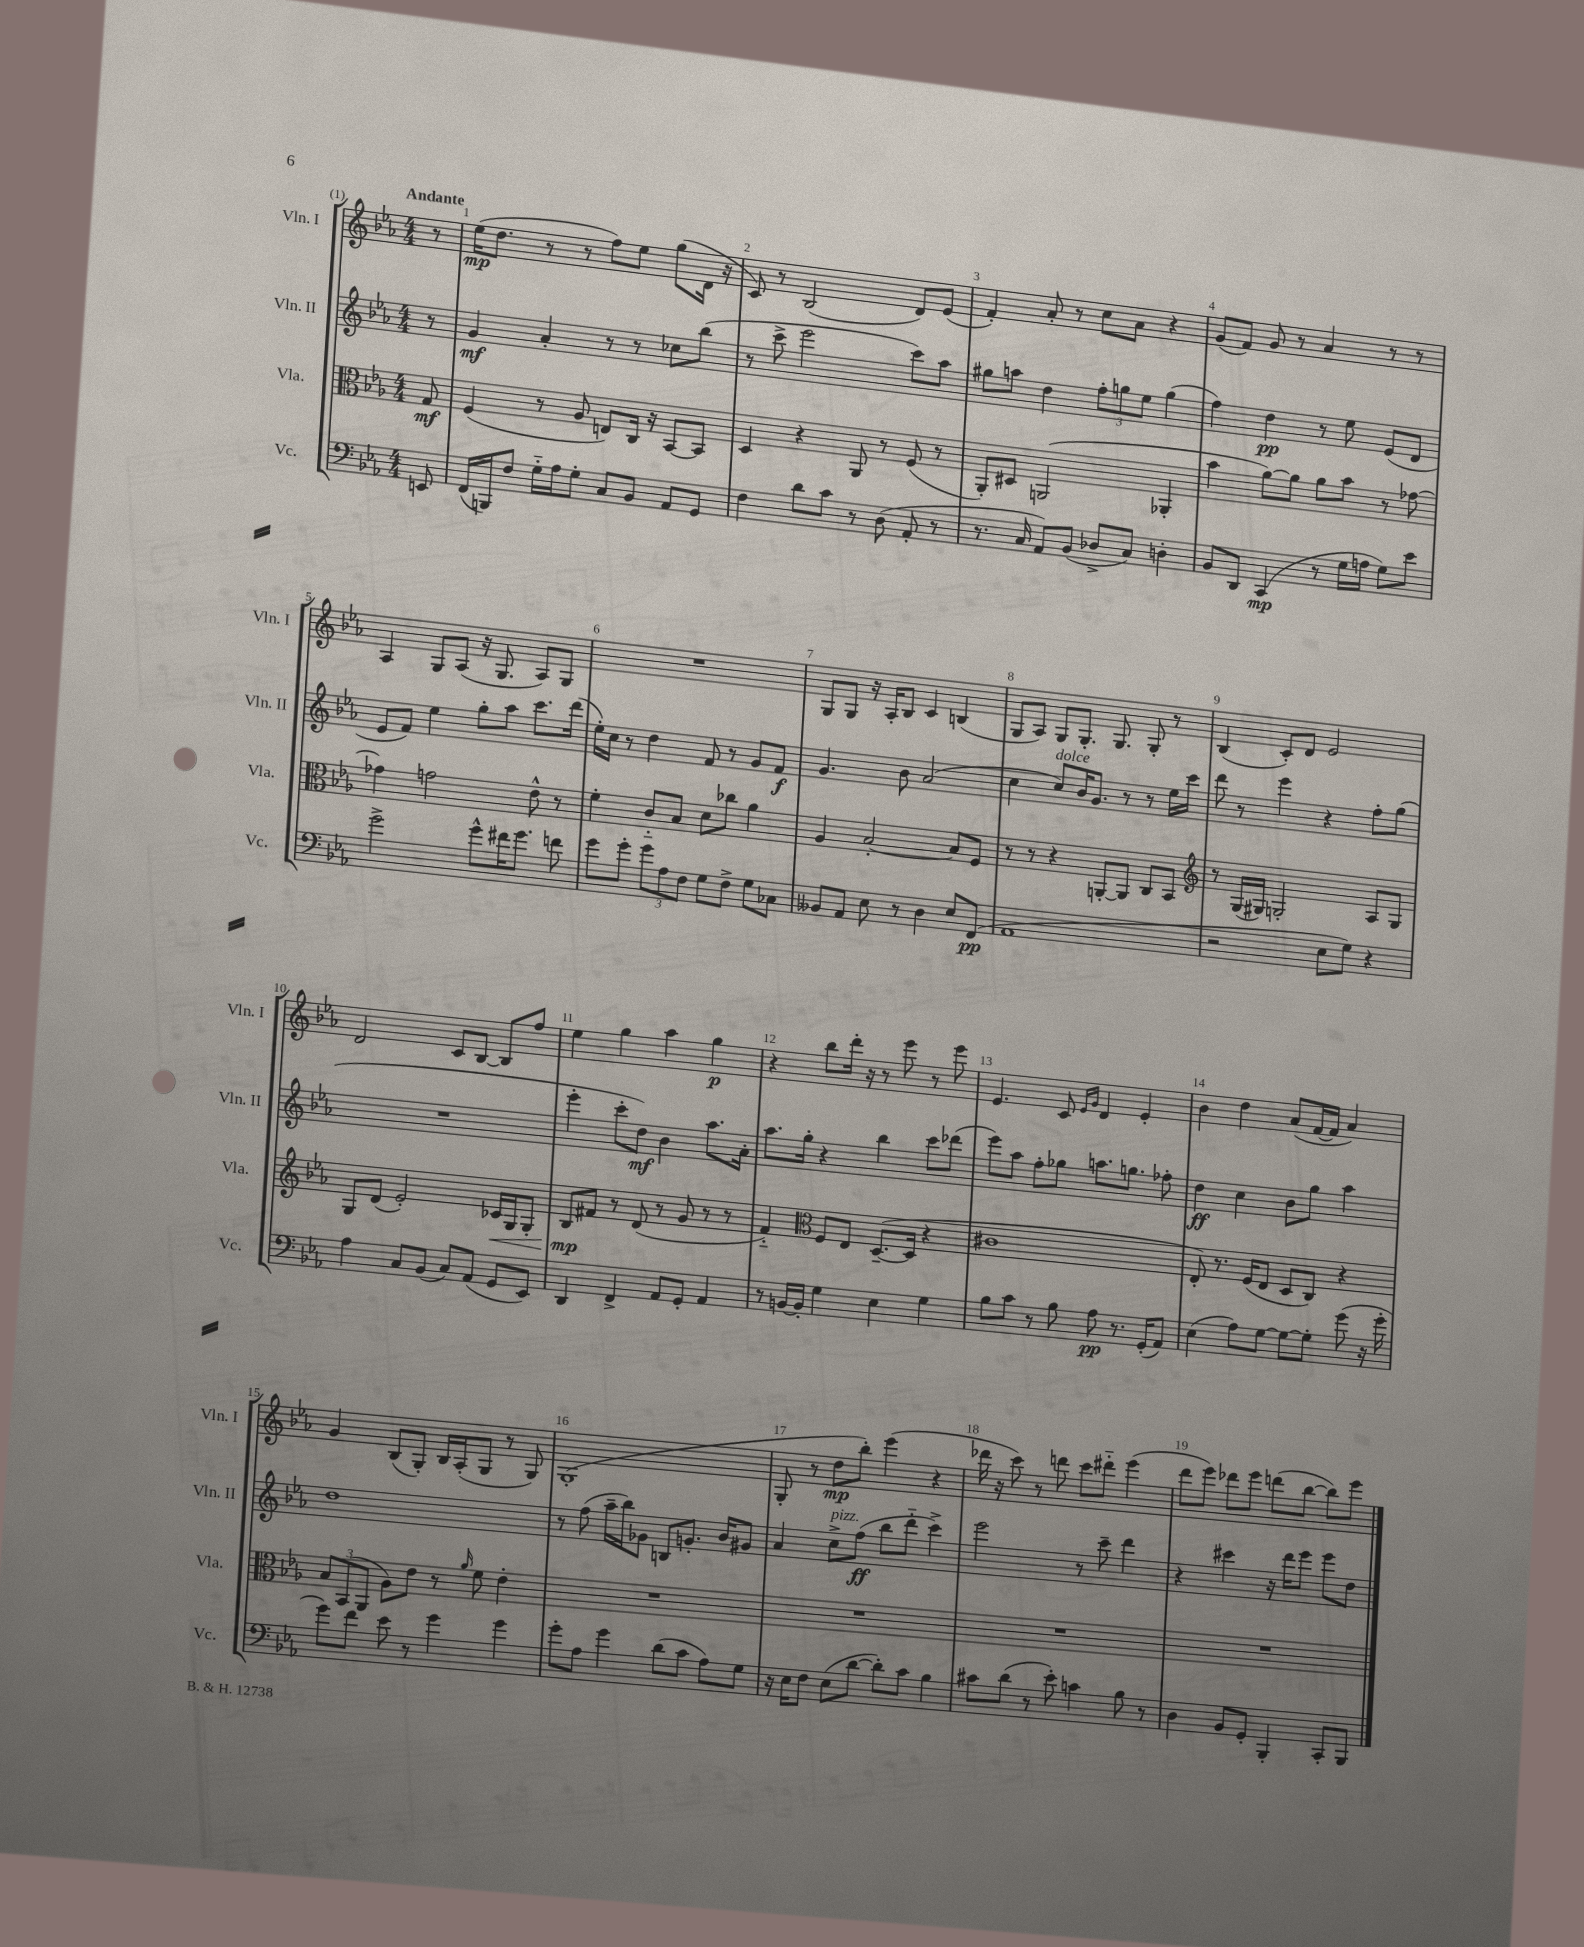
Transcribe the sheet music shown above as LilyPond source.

<<
\new StaffGroup <<
\new Staff = "s0" \with { instrumentName = "Vln. I" shortInstrumentName = "Vln. I" } {
    \clef treble \key ees \major \numericTimeSignature \time 4/4 \partial 8 \tempo "Andante"
    \autoBeamOff r8 |
    ees''16[\mp( d''8.] r8 r8 f''8[) ees''8] g''8[( d'16] r16 |
    c'8) r8 bes2( d'8[) ees'8]( |
    f'4-.) aes'8-. r8 c''8[ aes'8] r4 |
    g'8[( f'8]) g'8 r8 aes'4 r8 r8 |
    aes4 g8[ aes8]( r16 g8. aes8[) g8] |
    R1 |
    g8[ g8] r16 aes16[-. bes8] c'4 b4( |
    g8[ aes8]) g8[ g8.]-. g8. g8-. r8 |
    bes4( c'8[-.) d'8] ees'2 |
    d'2 c'8[ bes8]~ bes8[ f''8] |
    ees''4 g''4 aes''4 g''4\p |
    r4 bes''8[ d'''16]-. r16 r8 ees'''8 r8 ees'''8 |
    ees'4. c'8 \grace { ees'16[ g'16] } d'4 ees'4-. |
    bes'4 d''4 aes'8[( f'16~ f'16] aes'4) |
    g'4 bes8[( g8]-.) bes16[ aes16-.( g8] r8 g8) |
    g1-.( |
    g8-. r8 d''8[\mp bes''8]-.) ees'''4( r4 |
    des'''16 r16 c'''8) r8 d'''8 c'''8[ dis'''8]-_ ees'''4( |
    d'''8[ ees'''8]) des'''8[ ees'''8] d'''8[( bes''8]~ bes''8[) ees'''8] \bar "|." |
}
\new Staff = "s1" \with { instrumentName = "Vln. II" shortInstrumentName = "Vln. II" } {
    \clef treble \key ees \major \numericTimeSignature \time 4/4 \partial 8
    \autoBeamOff r8 |
    g'4\mf aes'4-. r8 r8 ces''8[ bes''8]( |
    r8 c'''8-> ees'''2 c'''8[) aes''8] |
    gis''8[ a''8] d''4 \tuplet 3/2 { f''8[-. g''8 ees''8] } g''4( |
    f''4) d''4\pp r8 ees''8 ees'8[( d'8] |
    ees'8[ f'8]) ees''4 g''8[-. aes''8] c'''8.[ d'''16]( |
    ees''16[-.) c''16] r8 d''4 f'8 r8 g'8[ f'8]\f |
    g'4. bes'8 aes'2( |
    c''4 c''8[^\markup { \italic "dolce" }) bes'16 g'8.] r8 r8 ees''16[ c'''16] |
    d'''8 r8 ees'''4 r4 f''8[-. g''8]( |
    R1 |
    ees'''4-. c'''8[-. d''8]\mf) bes'4 aes''8.[ aes'16]-. |
    aes''8.[ g''16]-. r4 bes''4 c'''8[ des'''8]( |
    ees'''8[) aes''8] f''8[-. ges''8] a''8.[ g''8.] fes''8-. |
    d''4\ff c''4 bes'8[ g''8] aes''4 |
    d''1 |
    r8 f''8( aes''16[-- bes''16) ges'8] b8[ g'8.]-. bes'16[ gis'8] |
    aes'4 c''8[->^\markup { \italic "pizz." } f''8]\ff( bes''8[ d'''8]-_ c'''4->) |
    ees'''2 r8 c'''8-- d'''4 |
    r4 cis'''4 r16 d'''16[ ees'''8] ees'''8[ d''8] \bar "|." |
}
\new Staff = "s2" \with { instrumentName = "Vla." shortInstrumentName = "Vla." } {
    \clef alto \key ees \major \numericTimeSignature \time 4/4 \partial 8
    \autoBeamOff g8\mf |
    f4( r8 aes8 e8[) c16] r16 bes,8[~ bes,8] |
    d4 r4 aes,8 r8 f8( r8 |
    aes,8[-.) dis8] a,2( aes,4-. |
    bes'4 aes'8[~) aes'8] aes'8[ bes'8] r8 ges'8~ |
    ges'4 g'2 ees'8-^ r8 |
    f'4-. c'8[-_ bes8] d'8[ ces''8] aes'4 |
    aes4 bes2~-. bes8[ f8] |
    r8 r8 r4 a,8[~-. a,8] c8[ bes,8] |
    \clef treble r8 g16[( gis16]) g2-. aes8[ g8] |
    g8[ d'8]( ees'2-.) ces'16[\< g16 g8]-. |
    bes8[\mp\! fis'8] r8 d'8( r8 g'8 r8 r8 |
    f'4-_) \clef alto f8[ ees8] d8.[~--( d16] r4 |
    cis'1 |
    ees8-.) r8. f16[( ees8] d8[ c8]) r4 |
    \tuplet 3/2 { bes8[ bes,8( aes,8] } aes8[) ees'8] r8 \grace { aes'16 } f'8 ees'4-. |
    R1 |
    R1 |
    R1 |
    R1 \bar "|." |
}
\new Staff = "s3" \with { instrumentName = "Vc." shortInstrumentName = "Vc." } {
    \clef bass \key ees \major \numericTimeSignature \time 4/4 \partial 8
    \autoBeamOff e,8 |
    f,16[( b,,16) f8] g16[-_ aes16 g8]-. c8[ bes,8] aes,8[ g,8] |
    f4 d'8[ c'8] r8 d8( aes,8-. r8 |
    r8. c16 aes,8[) bes,8]( des8[-> c8]) d4-. |
    bes,8[ d,8] c,4\mp( r8 g16[ a16] g8[) ees'8] |
    g'2-> g'8[-^ fis'16 g'8.] f'8 |
    g'8[ g'8]-. \tuplet 3/2 { g'8[ aes8 f8] } g8[ f8]-> g8[ ces8] |
    beses,8[ aes,8] ees8 r8 d4 ees8[ f,8]\pp( |
    aes,1 |
    r2 ees8[ g8]) r4 |
    aes4 c8[ bes,8]( c8[) aes,8]( g,8[ ees,8]) |
    d,4 f,4-> aes,8[ g,8]-. aes,4 |
    r8 b,16[~ b,16]-. g4 ees4 g4 |
    bes8[ c'8] r8 bes8 aes8\pp r8. g,16[-.( aes,8]) |
    ees4( aes8[) g8]~ g8[~ g8]-. g'8( r16 g'16-. |
    g'8[) f'8] ees'8 r8 g'4 g'4 |
    g'8[-. aes8] g'4 d'8[( c'8] aes8[) g8] |
    r16 ees16[ f8] ees8[( d'8]~ d'8[-.) c'8] bes4 |
    cis'8[ d'8]( r8 ees'8-.) c'4 bes8 r8 |
    d4 bes,8[ g,8]-. bes,,4-. c,8[-. bes,,8] \bar "|." |
}
>>
>>
\layout { \context { \Score \override BarNumber.break-visibility = ##(#f #t #t) barNumberVisibility = #all-bar-numbers-visible } }
